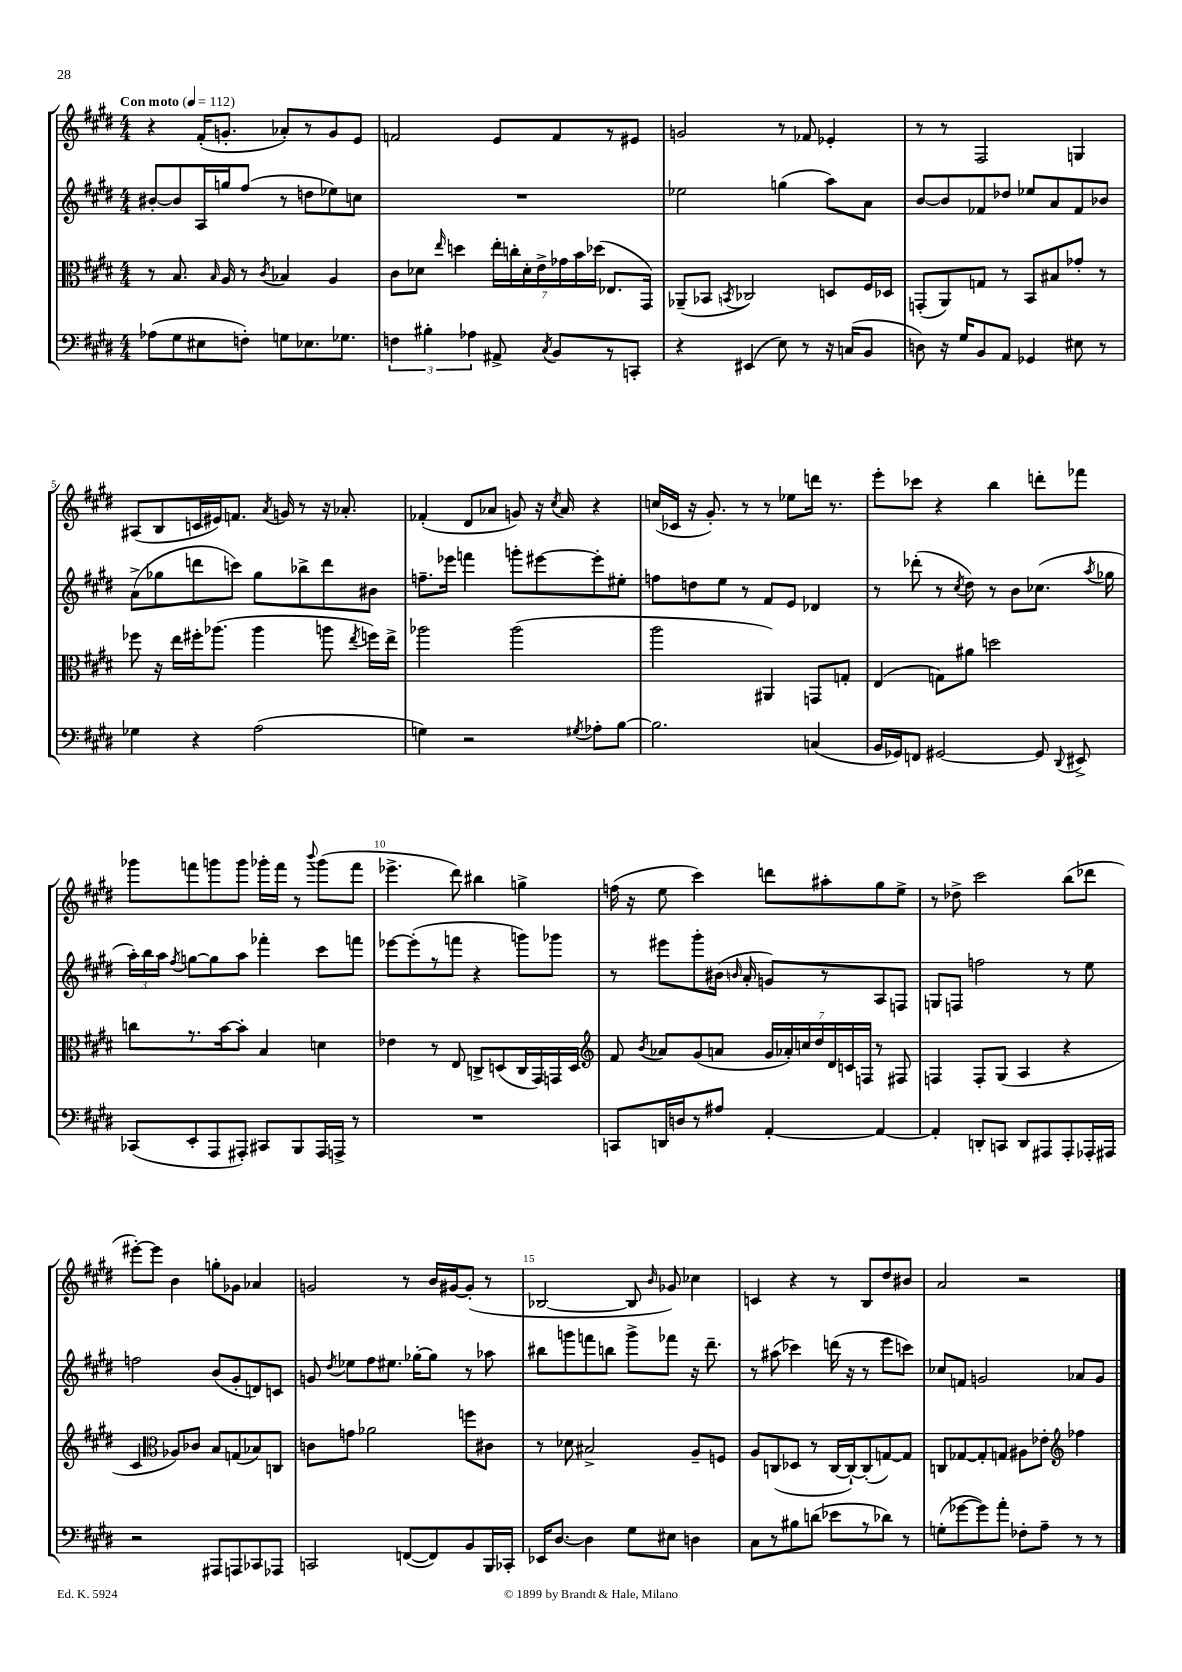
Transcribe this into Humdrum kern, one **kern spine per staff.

**kern	**kern	**kern	**kern
*part4	*part3	*part2	*part1
*staff4	*staff3	*staff2	*staff1
*clefF4	*clefC3	*clefG2	*clefG2
*k[f#c#g#d#]	*k[f#c#g#d#]	*k[f#c#g#d#]	*k[f#c#g#d#]
*M4/4	*M4/4	*M4/4	*M4/4
*MM112	*MM112	*MM112	*MM112
=1	=1	=1	=1
!	!	!	!LO:TX:a:B:t=Con moto
(8A-X\L	8r	[8b#X'/L	4r
8G#\	8.B/	8b#/]	.
8E#X\	.	16A/L	(16f#'/KL
.	16qqB/	.	.
.	16A/	16ggn/J	8.gn'/J
8Fn'\J)	8r	(8ff#/J	.
.	8qc#/	.	.
8Gn\L	4B-X/	8r	8a-X'/L)
8.E-X\	.	8ddn\L	8r
.	4A/	8ee-X\)	8g/
8.G-X\J	.	.	.
.	.	8ccn\J	8e/J
=2	=2	=2	=2
6Fn\	8c#\L	1r	2fn/
.	8d-X\J	.	.
6B#X'\	.	.	.
.	16qqee/	.	.
.	4ddn\	.	.
6A-X\	.	.	.
8AA#X^/	28ee'\LL	.	8e/L
.	28ccn'\	.	.
.	28d-'\	.	.
.	28e^\	.	.
8qC#/	.	.	.
8BB/L	.	.	8f/
.	28g-X\	.	.
.	28b\	.	.
.	(28dd-X\JJ	.	.
8r	8.E-X/L	.	8r
8CCn'/J	.	.	8e#X/J
.	16GG#/Jk)	.	.
=3	=3	=3	=3
4r	(8AA-X~/L	2ee-X\	2gn/
.	8BB-X/J	.	.
.	8qBBn/	.	.
(4EE#X/	2C-X/)	.	.
8E\)	.	(4ggn\	8r
8r	.	.	8f-X/
16r	8Dn/L	8aa\L)	4e-X'/
(16Cn/KL	.	.	.
8BB/J	16F#/L	8a\J	.
.	16D-X/JJ	.	.
=4	=4	=4	=4
8Dn\)	(8GGn'/L	[8b/L	8r
16r	8AA/)	8b/]	8r
16G#/KL	.	.	.
8BB/	8Gn/J	8f-X/	2F#/
8AA/J	8r	8dd-X/J	.
4GG-X/	8BB/L	8ee-X/L	.
.	8B#X/	8a/	.
8E#X\	8g-X'/J	8f-/	4Gn/
8r	8r	8b-X/J	.
!!LO:LB:g=z
=5	=5	=5	=5
4G-X\	8ff-X\	(8a^\L	(8A#X/L
.	16r	8gg-X\	8B/
.	16ee\LL	.	.
4r	16ff#X'\J	8dddn\	16cn/L
.	(8.aa-X\J	.	16e#X/J)
.	.	8cccn\J)	8.fn/J
(2A\	4aa-\	8gg-\L	.
.	.	.	8qa/
.	.	.	16gn/
.	.	8bb-X^\	8r
.	8aan\	8ddd\	16r
.	.	.	8.a-X'/
.	8qee/	.	.
.	16ffn\LL)	8b#X\J	.
.	16ee^\JJ	.	.
=6	=6	=6	=6
4Gn\)	2aa-X\	8.ffn~\L	(4f-X'/
.	.	16eee-X\Jk	.
2r	.	4fffn\	8d#/L
.	.	.	8a-X/J
.	(2aa-\	8gggn'\L	8gn/)
.	.	[8eee#X\	16r
.	.	.	8qcc#/
.	.	.	16a-/
8qG#X/	.	.	.
8A-X'\L	.	8eee#'\]	4r
[8B\J	.	8ee#X'\J	.
=7	=7	=7	=7
2.B\]	2aa\	8ffn\L	(16ccn/LL
.	.	.	16c-X/JJ
.	.	8ddn\	16r
.	.	.	8.g#'/)
.	.	8ee\J	.
.	.	8r	8r
.	4AA#X/)	8f#/L	8r
.	.	8e/J	8ee-X\L
(4Cn/	8GGn/L	4d-X/	16dddn\Jk
.	.	.	8.r
.	8Gn'/J	.	.
=8	=8	=8	=8
16BB/LL	(4E/	8r	8eee'\L
16GG-X/J)	.	.	.
8FFn/J	.	(8ddd-X'\	8ccc-X\J
[2GG#X/	8Gn\L)	8r	4r
.	.	8qcc#/	.
.	8a#X\J	8dd#\)	.
.	2ddn\	8r	4bb\
.	.	8b\L	.
8GG#/]	.	(8.cc-X\J	8dddn'\L
8qqDD#/	.	.	.
8EE#X^/	.	.	8fff-X\J
.	.	8qaa/	.
.	.	16gg-X\	.
!!LO:LB:g=z
=9	=9	=9	=9
(8CC-X/L	8ccn\L	24aa'\LL)	8ggg-X\L
.	.	24bb\	.
.	.	24aa\JJ	.
.	.	8qff#/	.
8EE'/	8.r	[8ggn\L	8fffn\
8AAA/	.	8gg\]	8gggn\
.	[16b\k	.	.
8AAA#X'/J)	8b'\J]	8aa\J	8ggg\J
8CC#X/L	4B/	4fff-X'\	16ggg-X'\LL
.	.	.	16fff\JJ
8BBB/	.	.	8r
.	.	.	8qqbbb/
16AAA#/L	4dn\	8ccc#\L	(8ggg-\L
16AAAn^/JJ	.	.	.
8r	.	8fffn\J	8fff\J
=10	=10	=10	=10
1r	4e-X\	[8eee-X\L	4.eee-X^\
.	.	(8eee-'\]	.
.	8r	8r	.
.	8E/	8fffn\J	8ddd#\)
.	8Cn^/L	4r	4bb#X\
.	(8Dn/	.	.
.	16C/L	8gggn\L)	4ggn^\
.	16GG#/)	.	.
.	16GGn/	8ggg-X\J	.
.	16D/JJ	.	.
=11	=11	=11	=11
*	*clefG2	*	*
8CCn/L	8f#/	8r	(16ffn\
.	.	.	16r
.	8qb/	.	.
16DDn/L	8a-X/L	8eee#X\L	8ee\
16Dn/J	.	.	.
8r	(8g#/	8ggg#'\	4ccc#\)
8A#X/J	8an/J	(16b#X\Jk	.
.	.	16qqbn/	.
.	.	16a'/	.
[4AA'/	28g#/LL	8gn/L)	8dddn\L
.	28a-X'/)	.	.
.	28ccn/	.	.
.	28dd#/	.	.
.	.	8r	8aa#X'\
.	28d#/	.	.
.	28cn/	.	.
.	28Fn/JJ	.	.
4AA/_	8r	8A/	8gg#\
.	8F#X/	8Fn/J	8ee^\J
=12	=12	=12	=12
4AA'/]	4Fn/	8Gn/L	8r
.	.	8Fn/J	8dd-X^\
8DDn'/L	8F'/L	2ffn\	2ccc#\
8CCn/J	(8G#/J	.	.
8DD/L	4A/	.	.
8AAA#X/	.	.	.
8AAA#'/	4r	8r	(8bb\L
16AAA-X'/L	.	8ee\	8ddd-X\J
16AAA#X/JJ	.	.	.
!!LO:LB:g=z
=13	=13	=13	=13
2r	4c#/	2ffn\	[8eee#X'\L)
.	.	.	8eee#\J]
*	*clefC3	*	*
.	8A-X/L)	.	4b\
.	8c-X/J	.	.
8AAA#X/L	8B/L	(8b/L	8ggn'\L
8AAAn/	(8Gn/	8g#'/	8g-X\J
8CC-X/	8B-X/)	8dn/)	4a-X/
8AAA-X/J	8Cn/J	8cn/J	.
=14	=14	=14	=14
2CCn/	8cn\L	8gn/	2gn/
.	.	8qdd#/	.
.	8gn\J	8ee-X\L	.
.	2a-X\	8ff#\	.
.	.	8.ee#X\J	.
([8FFn/L	.	.	8r
.	.	[16gg-X'\KL	.
8FF/])	.	8gg-\J]	16b/LL
.	.	.	[16g#X/J
8BB/	8ffn\L	8r	(8g#'/J]
16BBB/L	8c#X\J	8aa-X\	8r
16CC-X'/JJ	.	.	.
=15	=15	=15	=15
16EE-X/KL	8r	8bb#X\L	[2B-X/
[8.D#/J	.	.	.
.	8d-X\	8gggn\	.
4D#\]	2B#X^/	8fffn\	.
.	.	8bbn\J	.
8G#\L	.	8ggg^\L	8B-/]
.	.	.	16qqb/
8E#X\J	.	8fff-X\J	8g-X/)
4Dn\	8A~/L	16r	4cc-X\
.	.	8.ddd#~\	.
.	8Fn/J	.	.
=16	=16	=16	=16
8C#\L	8A/L	8r	4cn/
8r	(8Cn/	(8aa#X\	.
8B#X\	8D-X/J	4ccc-X\)	4r
(8dn\J	8r	.	.
8e-X\L	[16C/LL	(16dddn\	8r
.	16C`/J_)	16r	.
8r	(8C'/]	8r	8B/L
8d-X\J)	[8Gn/)	8eee\L	8dd#/
8r	8G/J]	8cccn\J)	8b#X/J
=17	=17	=17	=17
(8Gn'\L	8Cn/L	8cc-X/L	2a/
[8g-X\	[8G-X/	8fn/J	.
8g-\])	8G-'/]	2gn/	.
8a'\J	8Gn/J	.	.
8F-X'\L	8A#X\L	.	2r
8A~\J	8e-X'\J	.	.
*	*clefG2	*	*
8r	4ff-X\	8a-X/L	.
8r	.	8g/J	.
==	==	==	==
*-	*-	*-	*-
